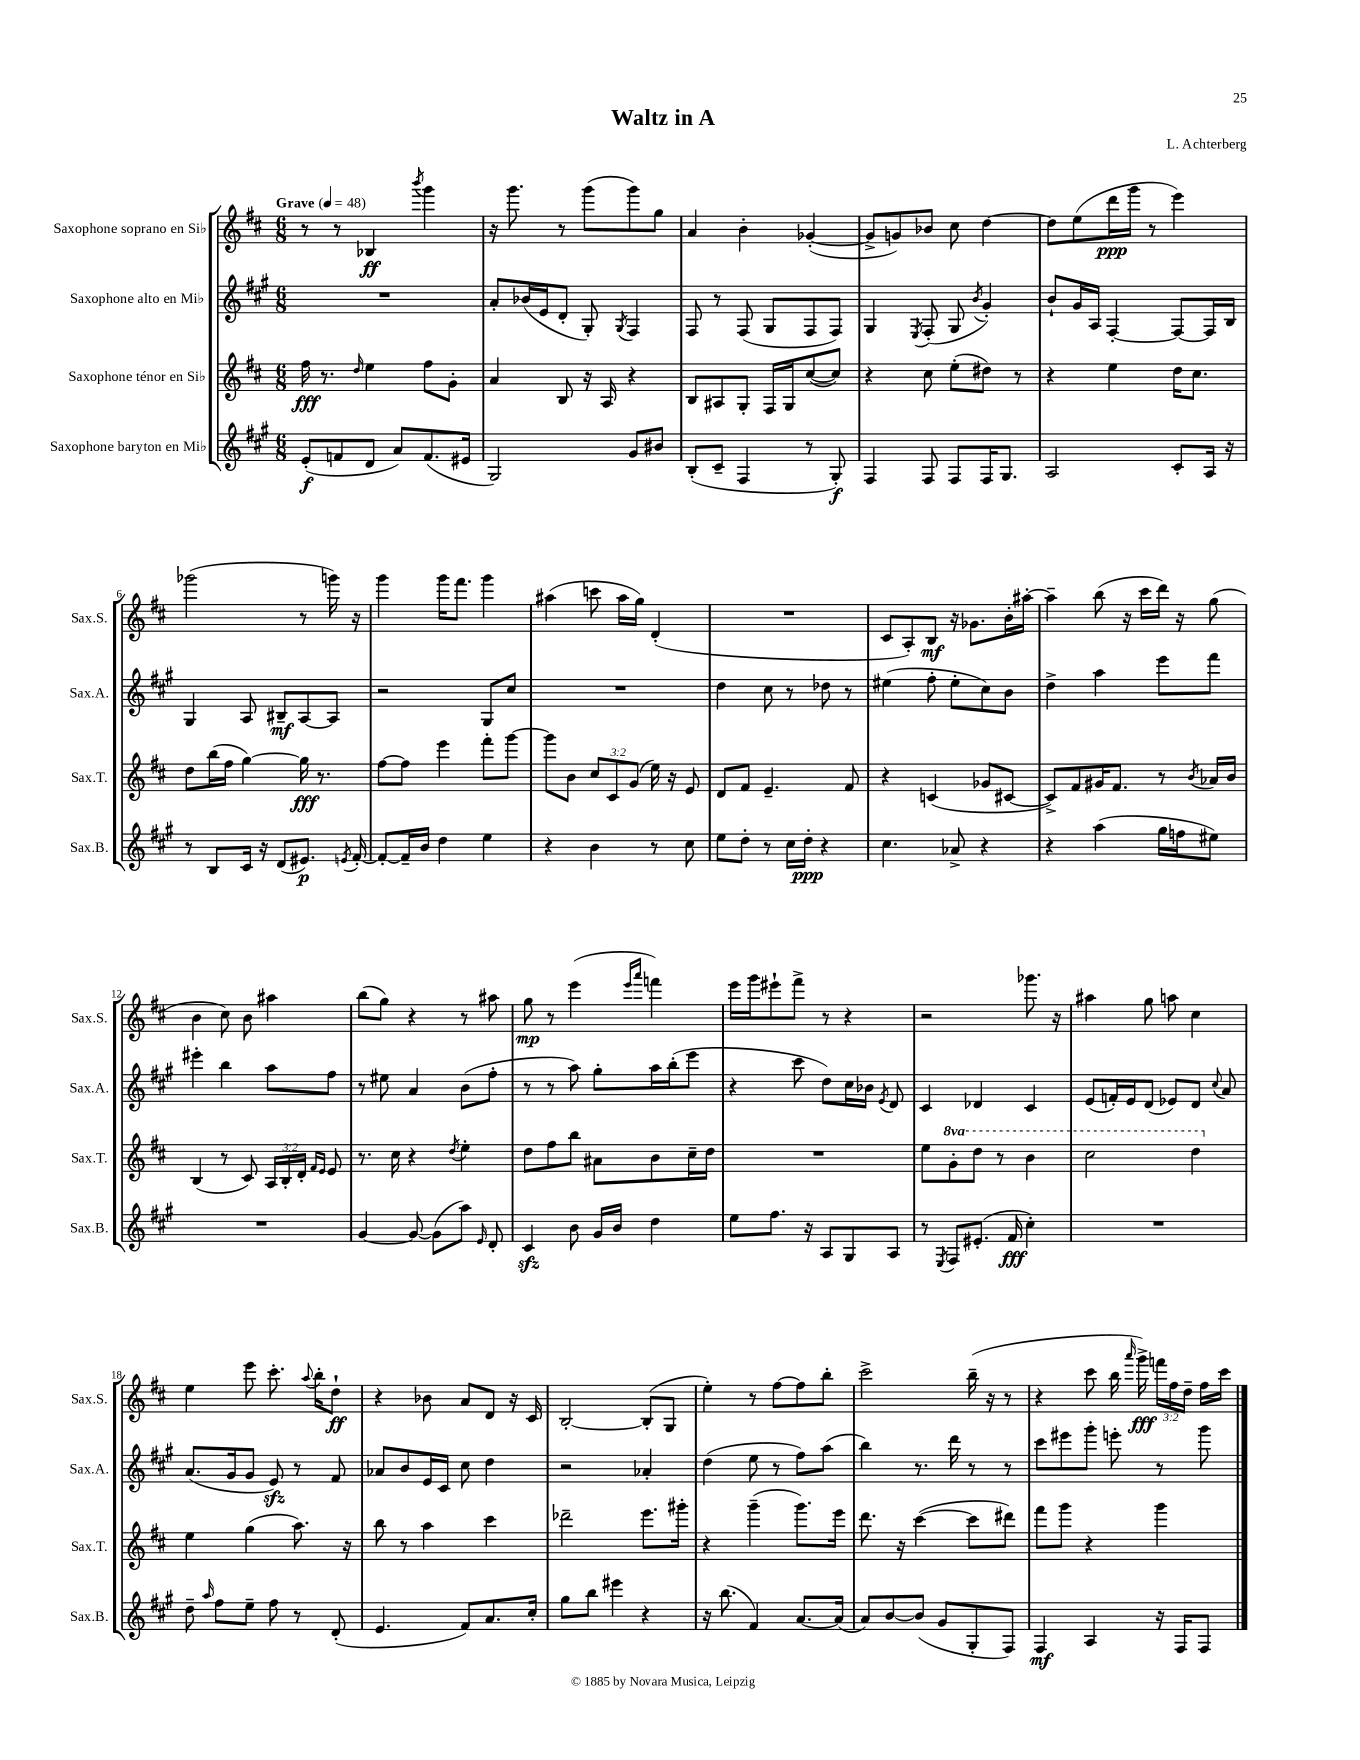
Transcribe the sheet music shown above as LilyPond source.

\header { title = "Waltz in A" composer = "L. Achterberg" }
<<
\new StaffGroup <<
\new Staff = "s0" \with { instrumentName = "Saxophone soprano en Sib" shortInstrumentName = "Sax.S." } {
    \clef treble \key d \major \numericTimeSignature \time 6/8 \override Staff.TupletNumber.text = #tuplet-number::calc-fraction-text \tempo "Grave" 4 = 48
    \autoBeamOff r8 r8 bes4\ff \acciaccatura { b'''8 } g'''4 |
    r16 g'''8. r8 g'''8[( g'''8) g''8] |
    a'4 b'4-. ges'4~-.( |
    ges'8[-> g'8) bes'8] cis''8 d''4~ |
    d''8[ e''8( d'''16\ppp g'''16] r8 e'''4) |
    ges'''2( r8 g'''16) r16 |
    g'''4 g'''16[ fis'''8.] g'''4 |
    ais''4( c'''8 ais''16[ g''16]) d'4-.( |
    R2. |
    cis'8[ a8-.) b8]\mf r16 ges'8.[ b'16-. ais''16]~-. |
    ais''4-- b''8( r16 cis'''16[ d'''16]) r16 g''8( |
    b'4 cis''8) b'8 ais''4 |
    b''8[( g''8]) r4 r8 ais''8 |
    g''8\mp r8 e'''4( \grace { e'''16[ a'''16] } f'''4) |
    e'''16[ g'''16 eis'''8-! fis'''8]-> r8 r4 |
    r2 ges'''8. r16 |
    ais''4 g''8 a''8 cis''4 |
    e''4 e'''8 cis'''8.-. \appoggiatura { a''8 } b''16[-. d''8]-!\ff |
    r4 bes'8 a'8[ d'8] r16 cis'16 |
    b2~-. b8[-.( g8] |
    e''4-.) r8 fis''8[~ fis''8 b''8]-. |
    cis'''2-> b''16--( r16 r8 |
    r4 cis'''8 b''16 \grace { a'''16 } g'''16->\fff) \tuplet 3/2 { f'''16[ fis''16 d''16]-- } fis''16[ cis'''16] \bar "|." |
}
\new Staff = "s1" \with { instrumentName = "Saxophone alto en Mib" shortInstrumentName = "Sax.A." } {
    \clef treble \key a \major \numericTimeSignature \time 6/8
    \autoBeamOff R2. |
    a'8[-. bes'16( e'16 d'8]-. gis8-.) \acciaccatura { gis8 } fis4 |
    fis8 r8 fis8( gis8[ fis8 fis8]) |
    gis4 \acciaccatura { e8 } fis8-.( gis8 \acciaccatura { b'8 } gis'4-.) |
    b'8[-! gis'16 a16] fis4~-. fis8[~ fis16 b16] |
    gis4 a8 bis8[--\mf a8~ a8] |
    r2 gis8[ cis''8] |
    R2. |
    d''4 cis''8 r8 des''8 r8 |
    eis''4( fis''8-. eis''8[-. cis''8) b'8] |
    d''4-> a''4 e'''8[ fis'''8] |
    eis'''4-. b''4 a''8[ fis''8] |
    r8 eis''8 a'4 b'8[( fis''8]-. |
    r8 r8 a''8) gis''8[-. a''16 b''16-.( e'''8] |
    r4 cis'''8 d''8[) cis''16 bes'16] \acciaccatura { e'8 } d'8 |
    cis'4 des'4 cis'4 |
    e'8[( f'16-.) e'16 d'8]( ees'8[) d'8] \appoggiatura { cis''8 } a'8 |
    a'8.[( gis'16 gis'8] e'8\sfz) r8 fis'8 |
    aes'8[ b'8 e'16 cis'16] cis''8 d''4 |
    r2 aes'4-. |
    d''4( e''8 r8 fis''8[) a''8]( |
    b''4) r8. d'''16 r8 r8 |
    cis'''8[ eis'''8 gis'''8]-. e'''8-. r8 gis'''8 \bar "|." |
}
\new Staff = "s2" \with { instrumentName = "Saxophone ténor en Sib" shortInstrumentName = "Sax.T." } {
    \clef treble \key d \major \numericTimeSignature \time 6/8 \override Staff.TupletNumber.text = #tuplet-number::calc-fraction-text \set Staff.ottavationMarkups = #ottavation-simple-ordinals
    \autoBeamOff fis''16\fff r8. \grace { d''16 } e''4 fis''8[ g'8]-. |
    a'4 b8 r16 a16 r4 |
    b8[ ais8 g8]-. fis16[ g16 cis''8~( cis''8]) |
    r4 cis''8 e''8[-.( dis''8]) r8 |
    r4 e''4 d''16[ cis''8.] |
    d''8[ b''16( fis''16] g''4~) g''16\fff r8. |
    fis''8[~ fis''8] e'''4 fis'''8[-. g'''8]~ |
    g'''8[ b'8] \tuplet 3/2 { cis''8[ cis'8 g'8]( } e''16) r16 e'8 |
    d'8[ fis'8] e'4.-- fis'8 |
    r4 c'4( ges'8[ cis'8]~ |
    cis'8[->) fis'8 gis'16 fis'8.] r8 \acciaccatura { b'8 } aes'16[ b'16] |
    b4( r8 cis'8) \tuplet 3/2 { a16[ b16-. d'16]-. } \grace { fis'16[ e'16] } e'8 |
    r8. cis''16 r4 \acciaccatura { d''8 } e''4-. |
    d''8[ fis''8 b''8] ais'8[ b'8 cis''16-- d''16] |
    R2. |
    e''8[ \ottava #1 g''8-. d'''8] r8 b''4 |
    cis'''2 d'''4 \ottava #0 |
    e''4 g''4( a''8.) r16 |
    b''8 r8 a''4 cis'''4 |
    des'''2-- e'''8.[ gis'''16]-. |
    r4 g'''4--( g'''8.[) e'''16] |
    d'''8. r16 cis'''4~( cis'''8[ dis'''8]) |
    fis'''8[ g'''8] r4 g'''4 \bar "|." |
}
\new Staff = "s3" \with { instrumentName = "Saxophone baryton en Mib" shortInstrumentName = "Sax.B." } {
    \clef treble \key a \major \numericTimeSignature \time 6/8
    \autoBeamOff e'8[-.\f( f'8 d'8] a'8[) f'8.( eis'16] |
    gis2) gis'8[ bis'8] |
    b8[-.( cis'8]-- fis4 r8 gis8-.\f) |
    fis4 fis8 fis8[ fis16 gis8.] |
    a2 cis'8[-. a16] r16 |
    r8 b8[ cis'16] r16 d'8[( eis'8.]\p) \acciaccatura { e'8 } fis'16~-. |
    fis'8[~-. fis'16-- b'16] d''4 e''4 |
    r4 b'4 r8 cis''8 |
    e''8[ d''8]-. r8 cis''16[ d''16]-.\ppp r4 |
    cis''4. aes'8-> r4 |
    r4 a''4( gis''16[ f''16 eis''8]) |
    R2. |
    gis'4~ gis'8~ gis'8[( a''8]) \grace { e'16 } d'8-. |
    cis'4\sfz b'8 gis'16[ b'16] d''4 |
    e''8[ fis''8.] r16 a8[ gis8 a8] |
    r8 \acciaccatura { e8 } fis8[ eis'8.]-.( fis'16\fff cis''4-.) |
    R2. |
    d''8-- \grace { a''16 } fis''8[ e''8]-- fis''8 r8 d'8-.( |
    e'4. fis'8[) a'8. cis''16]-. |
    gis''8[ b''8] eis'''4 r4 |
    r16 b''8.( fis'4) a'8.[~ a'16]( |
    a'8[) b'8~ b'8]( gis'8[ gis8-. fis8]) |
    fis4\mf a4 r16 fis16[ fis8] \bar "|." |
}
>>
>>
